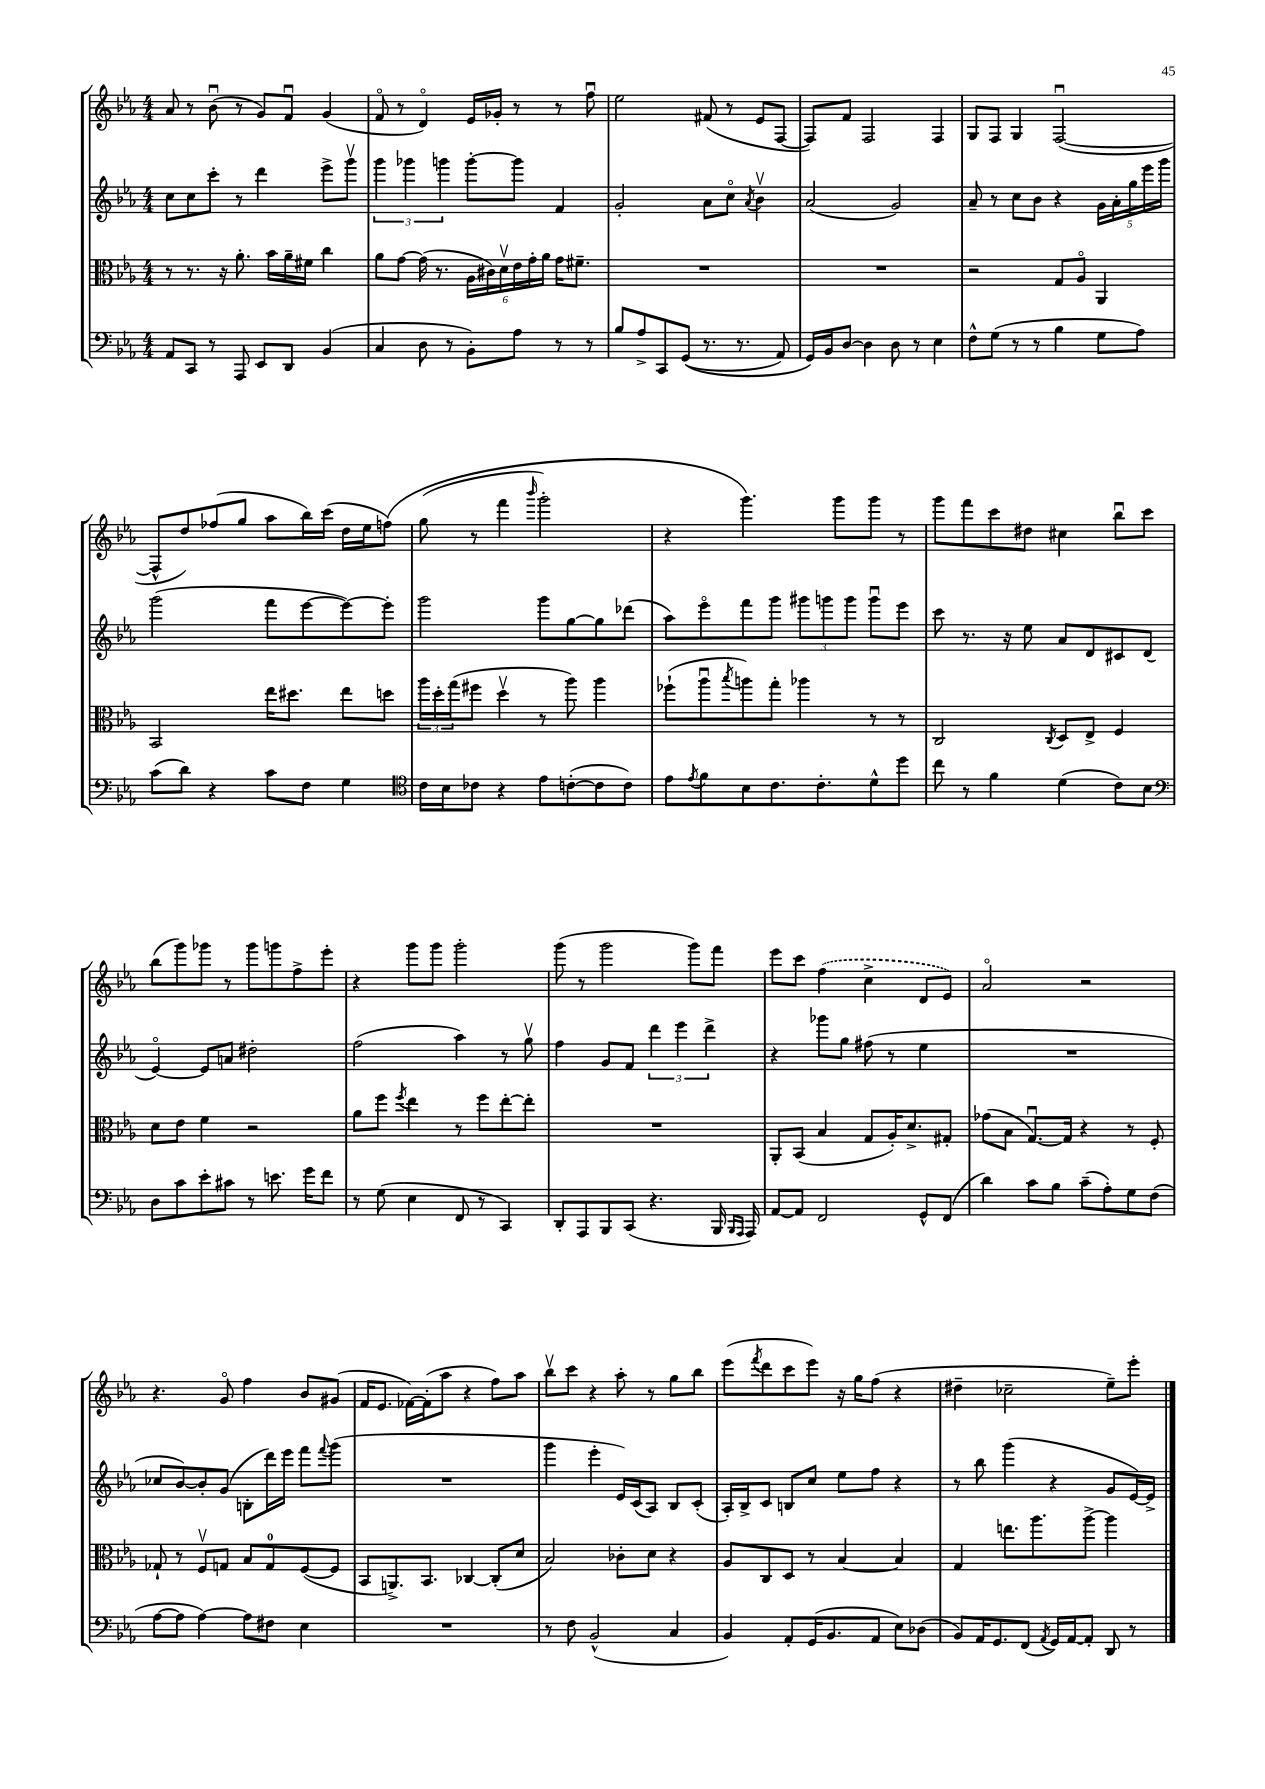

**kern	**kern	**kern	**kern
*staff4	*staff3	*staff2	*staff1
*clefF4	*clefC3	*clefG2	*clefG2
*k[b-e-a-]	*k[b-e-a-]	*k[b-e-a-]	*k[b-e-a-]
*M4/4	*M4/4	*M4/4	*M4/4
8AA-	8r	8cc	8a-
8CC	8.r	8cc	8r
8r	.	8ccc'	(8b-u
.	16r	.	.
8AAA-	8.a-'	8r	8r
8EE-	.	4ddd	8g)
.	16b-	.	.
8DD	16a-~	.	8fu
.	16f#	.	.
(4BB-	4cc	8eee-^	(4g
.	.	8gggv	.
=	=	=	=
4C	8a-	6ggg	8fo
.	[8g	.	8r
.	.	6ggg-	.
8D	(16g]	.	4do)
.	8.r	.	.
.	.	6ggg	.
8r	.	.	.
8BB-')	24A-	[8ggg'	16e-
.	24c#)	.	.
.	.	.	16g-'
.	24dv	.	.
8A-	24e-	8ggg]	8r
.	24g'	.	.
.	24a-	.	.
8r	16g	4f	8r
.	8.f#~	.	.
8r	.	.	8ffu
=	=	=	=
8B-	1r	2g'	2ee-
8A-^	.	.	.
8CC	.	.	.
&((8GG	.	.	.
8.r	.	8a-	(8f#
.	.	8cco	8r
8.r	.	.	.
.	.	8qa-	.
.	.	4b-v	8e-
8AA-)	.	.	[8F
=	=	=	=
16GG&)	1r	(2a-	8F])
16BB-	.	.	.
[8D	.	.	8f
4D]	.	.	2F
8D	.	2g)	.
8r	.	.	.
4E-	.	.	4F
=	=	=	=
8F^^	2r	8a-~	8G
(8G	.	8r	8F
8r	.	8cc	4G
8r	.	8b-	.
4B-	8G	4r	([2Fu
.	8A-o	.	.
8G	4AA-	20g	.
.	.	20a-'	.
.	.	20gg	.
8A-)	.	.	.
.	.	20eee-	.
.	.	20ggg	.
=	=	=	=
(8c	2BB-	(2ggg	8F^^]
8d)	.	.	8dd)
4r	.	.	(8ff-
.	.	.	8gg
8c	16ee-	8fff	8aa-
.	8.dd#	.	.
8F	.	[8eee-	16bb-)
.	.	.	(16ccc
4G	8ee-	8eee-_)	16dd
.	.	.	16ee-
.	8dd	8eee-']	&(8ff)
=	=	=	=
*clefC4	*	*	*
16c	24aa-	2ggg	(8gg
.	24dd'	.	.
16B-	.	.	.
.	(24gg	.	.
8c-	8ff#	.	8r
4r	4ddv	.	4fff
.	.	.	16qqbbb-
8e-	8r	8ggg	2ggg')
([8c'	8aa-)	[8gg	.
8c]	4aa-	8gg]	.
8c)	.	(8ddd-	.
=	=	=	=
8e-	(8ff-`	8aa-)	4r
8qe-	.	.	.
8f	8aa-u	8eee-o	.
.	8qbb-	.	.
8B-	8aa)	8fff	4.ggg&)
8.c	8gg'	8ggg	.
.	4aa-	12ggg#	.
8.c'	.	.	.
.	.	12ggg	.
.	.	.	8ggg
.	.	12ggg	.
8d^^	8r	8gggu	8ggg
8dd	8r	8eee-	8r
=	=	=	=
8cc	2C	8ccc	8ggg
8r	.	8.r	8fff
4f	.	.	8ccc
.	.	16r	.
.	.	8ee-	8dd#
.	8qC	.	.
(4d	8D	8a-	4cc#
.	8E-^	8d	.
8c)	4F	8c#	8bb-u
8B-	.	(8d	8ccc
=	=	=	=
*clefF4	*	*	*
8D	8d	[4e-o)	(8bb-
8c	8e-	.	8ggg)
8e-'	4f	8e-]	8ggg-
8c#	.	8a	8r
8r	2r	2dd#'	8ggg-
8.e	.	.	8ggg
.	.	.	8ff^
16g	.	.	.
8f	.	.	8eee-'
=	=	=	=
8r	8a-	(2ff	4r
(8G	8ff	.	.
.	8qff	.	.
4E-	4ee-	.	8ggg
.	.	.	8ggg
8FF	8r	4aa-)	2ggg'
8r	8ff	.	.
4CC)	[8ee-'	8r	.
.	8ee-']	8ggv	.
=	=	=	=
8DD'	1r	4ff	(8ggg
8AAA-	.	.	8r
8BBB-	.	8g	2ggg
(8CC	.	8f	.
4.r	.	6ddd	.
.	.	6eee-	.
.	.	.	8ggg)
.	.	6ddd^	.
16BBB-	.	.	8fff
16qqBBB-	.	.	.
16qqAAA-	.	.	.
16AAA-)	.	.	.
=	=	=	=
[8AA-	8AA-'	4r	8eee-
8AA-]	(8BB-	.	8ccc
2FF	4B-	8ggg-	(4ff
.	.	8gg	.
.	8G	(8ff#	4cc^
.	16A-')	8r	.
.	8.d^	.	.
8GG^^	.	4ee-	8d
(8FF	8G#'	.	8e-)
=	=	=	=
4d)	(8g-	1r	2a-o
.	8B-	.	.
8c	[8.Gu)	.	.
8B-	.	.	.
.	16G]	.	.
(8c~	4r	.	2r
8A-')	.	.	.
8G	8r	.	.
(8F	8F'	.	.
=	=	=	=
[8A-	8G-`	8cc-	4.r
8A-]	8r	[8b-)	.
[4A-)	8Fv	8b-']	.
.	8G	(8g	8go
8A-]	8B-	8B'	4ff
8F#	8G	16ddd)	.
.	.	16eee-	.
4E-	([8F	8fff	8b-
.	.	8qqfff	.
.	8F]	(8ggg	(8g#
=	=	=	=
1r	8BB-	1r	16f
.	.	.	8.e-
.	8.AA^)	.	.
.	.	.	[16f-)
.	8.BB-	.	(16f-']
.	.	.	8aa-
.	[4C-	.	4r
.	(8C-']	.	8ff)
.	8d	.	8aa-
=	=	=	=
8r	2B-)	4ggg	8bb-v
8F	.	.	8ccc
(2BB-^^	.	4eee-'	4r
.	8c-'	16e-)	8aa-'
.	.	(16c	.
.	8d	8A-)	8r
4C	4r	8B-	8gg
.	.	(8c'	8bb-
=	=	=	=
4BB-)	8A-	16A-')	(8eee-
.	.	16B-^	.
.	.	.	8qfff
.	8C	8c	8ddd
8AA-'	8D	8B	8ccc
(16GG	8r	8cc	8eee-)
8.BB-	.	.	.
.	[4B-	8ee-	16r
.	.	.	16gg
8AA-	.	8ff	(8ff
8E-)	4B-]	4r	4r
(8D-	.	.	.
=	=	=	=
8BB-)	4G	8r	4dd#~
16AA-	.	8bb-	.
8.GG	.	.	.
.	8.ee	(4ggg	2cc-~
(8FF	.	.	.
.	8.aa-	.	.
8qAA-	.	.	.
16GG)	.	4r	.
[16AA-	.	.	.
8AA-']	[8aa-^	.	.
8DD	4aa-]	8g	8ee-~)
8r	.	[16e-)	8eee-'
.	.	16e-^]	.
==	==	==	==
*-	*-	*-	*-
